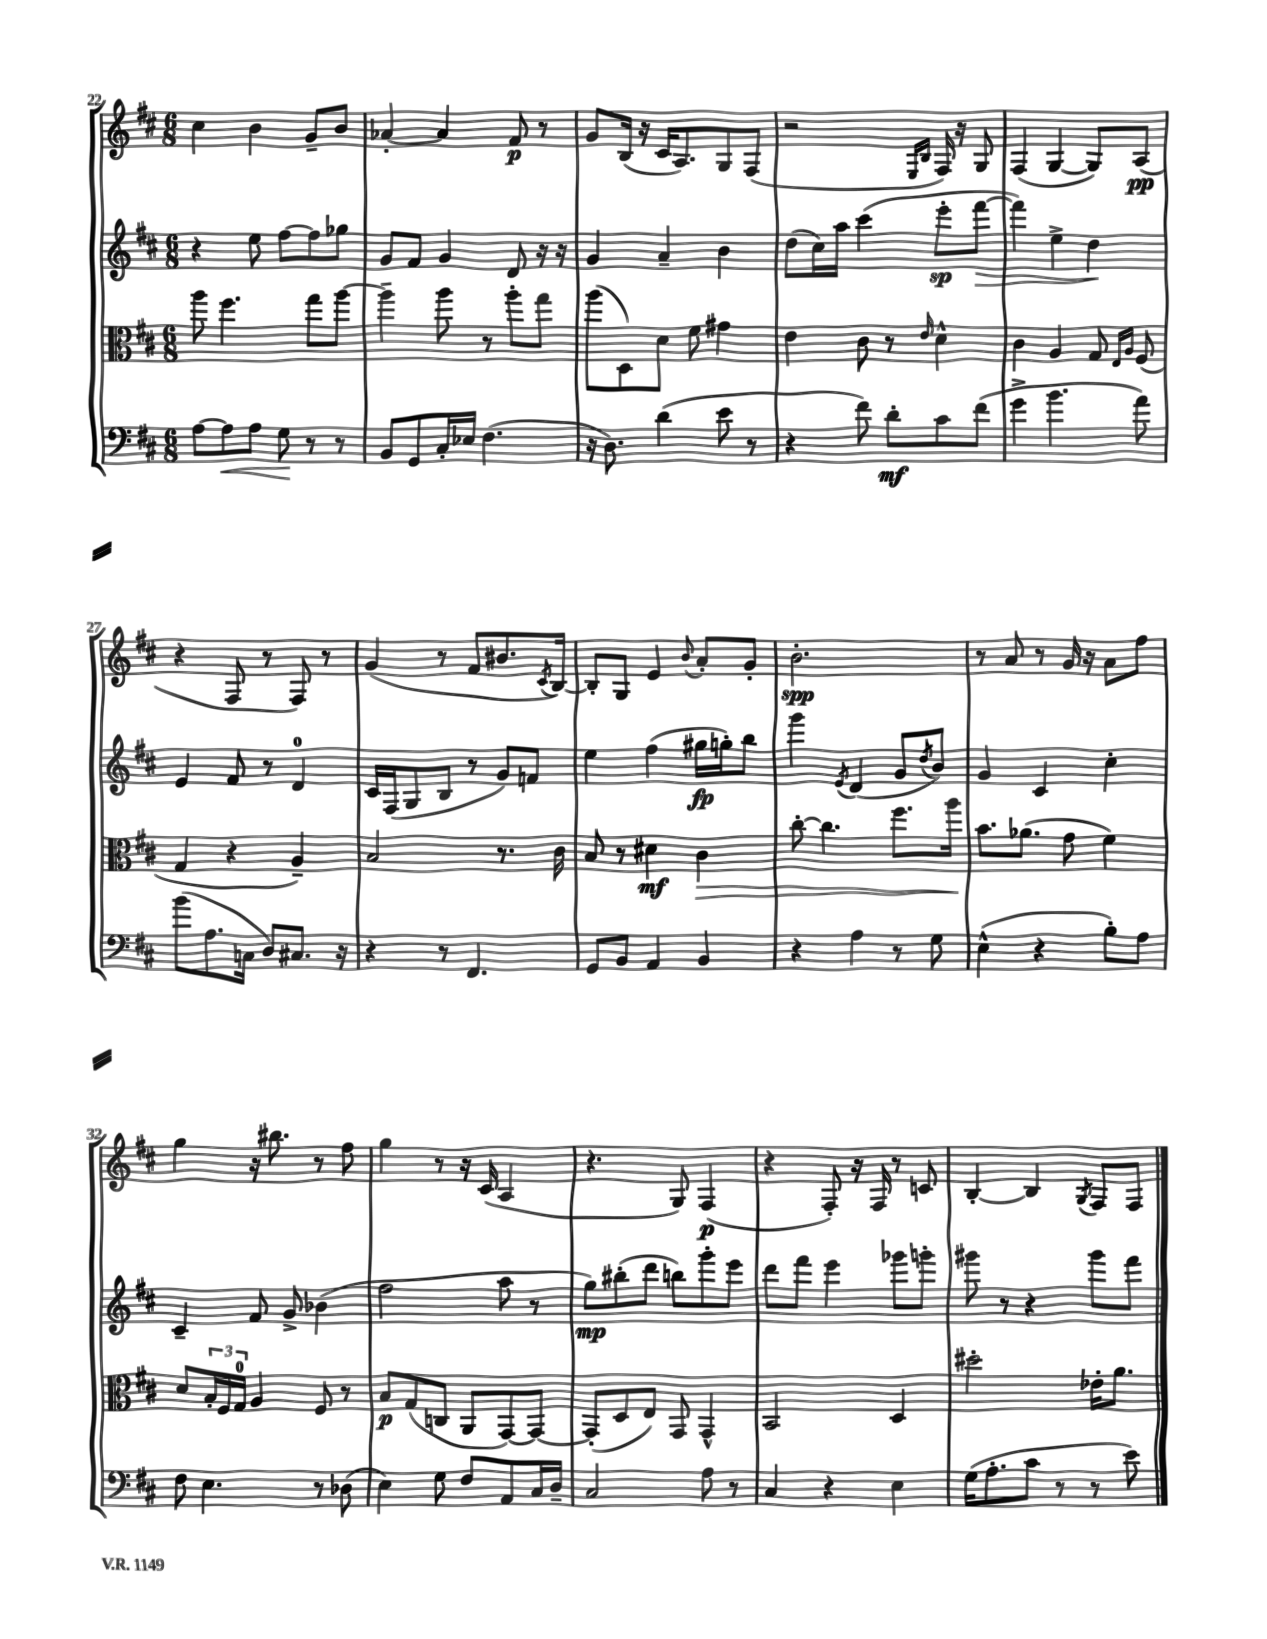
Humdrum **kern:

**kern	**kern	**kern	**kern
*staff4	*staff3	*staff2	*staff1
*clefF4	*clefC3	*clefG2	*clefG2
*k[f#c#]	*k[f#c#]	*k[f#c#]	*k[f#c#]
*M6/8	*M6/8	*M6/8	*M6/8
[8A	8aa	4r	4cc#
8A]	4.ff#	.	.
8A	.	8ee	4b
8G	.	[8ff#	.
8r	8gg	8ff#]	8g~
8r	[8aa	8gg-	8b
=	=	=	=
8BB	4aa~]	8g	[4a-'
8GG	.	8f#	.
16C#'	8aa	4g	4a-]
16E-	.	.	.
(4.F#	8r	.	.
.	8aa'	8d	8f#
.	8gg	16r	8r
.	.	16r	.
=	=	=	=
16r	(8aa	4g	8g
8.D)	.	.	.
.	8D)	.	(16B
.	.	.	16r
(4d	8d	4a~	16c#
.	.	.	8.A)
.	8f#	.	.
8e	4g#	4b	8G
8r	.	.	(8F#
=	=	=	=
4r	4e	(8dd	2r
.	.	16cc#)	.
.	.	16aa	.
8f#)	8c#	(4ccc#	.
8d'	8r	.	.
.	.	.	16qqE
.	16qqe	.	16qqB
8c#	4d^^	8eee'	16F#)
.	.	.	16r
(8f#	.	[8fff#	8G
=	=	=	=
4g^	4c#	4fff#])	(4F#
4.b	4A	4ee^	[4G
.	8G	4dd	8G])
.	16qqE	.	.
.	16qqA	.	.
8a)	(8F#	.	(8A
=	=	=	=
(8b	4G	4e	4r
8.A	.	.	.
.	4r	8f#	8F#
16C	.	.	.
8D)	.	8r	8r
8.C#	4A~)	4d	8F#)
.	.	.	8r
16r	.	.	.
=	=	=	=
4r	2B	16c#	(4g
.	.	(16F#	.
.	.	8G	.
8r	.	8B	8r
4.FF#	.	8r	8f#
.	8.r	8g)	8.b#
.	.	8f	.
.	.	.	8qc#
.	16c#	.	[16B)
=	=	=	=
8GG	8B	4ee	8B']
8BB	8r	.	8G
4AA	4d#	(4ff#	4e
.	.	.	8qqb
4BB	4c#	16gg#	8a'
.	.	16gg')	.
.	.	8bb	8g'
=	=	=	=
4r	[8cc#'	4ggg	2.b'
.	4.cc#]	.	.
.	.	8qe	.
4A	.	(4d	.
8r	8.ff#	8g	.
.	.	8qdd	.
8G	.	8b)	.
.	16aa	.	.
=	=	=	=
(4E^^	8.b	4g	8r
.	.	.	8a
.	(8.a-	.	.
4r	.	4c#	8r
.	8g	.	16g
.	.	.	16r
8B')	4f#)	4cc#'	8a
8A	.	.	8ff#
=	=	=	=
8F#	8d	4c#~	4gg
4.E	24B'	.	.
.	24F#	.	.
.	24G	.	.
.	4A	8f#	16r
.	.	.	8.bb#
.	.	8g^	.
8r	8F#	(4b-	8r
(8D-	8r	.	8ff#
=	=	=	=
4E)	8B	2ff#	4gg
.	(8G	.	.
8G	8C	.	8r
8F#	8AA	.	16r
.	.	.	(16c#
8AA	[8GG)	8aa	4A
16C#	8GG_	8r	.
16D~	.	.	.
=	=	=	=
2C#	(8GG']	8gg)	4.r
.	8D	(8bb#'	.
.	8E)	8ddd	.
.	8GG	8bb)	8G)
8A	4GG^^	8ggg'	(4F#
8r	.	8eee	.
=	=	=	=
4C#	2BB	8ddd	4r
.	.	8fff#	.
4r	.	4eee	8F#')
.	.	.	16r
.	.	.	16F#
4E	4D	8ggg-	8r
.	.	8ggg'	8c
=	=	=	=
(16G	2dd#'	8ggg#	[4B'
8.A'	.	.	.
.	.	8r	.
8c#	.	4r	4B]
8r	.	.	.
.	.	.	8qG
8r	16e-'	8ggg#	8F#
.	8.a	.	.
8e)	.	8fff#	8F#
==	==	==	==
*-	*-	*-	*-
